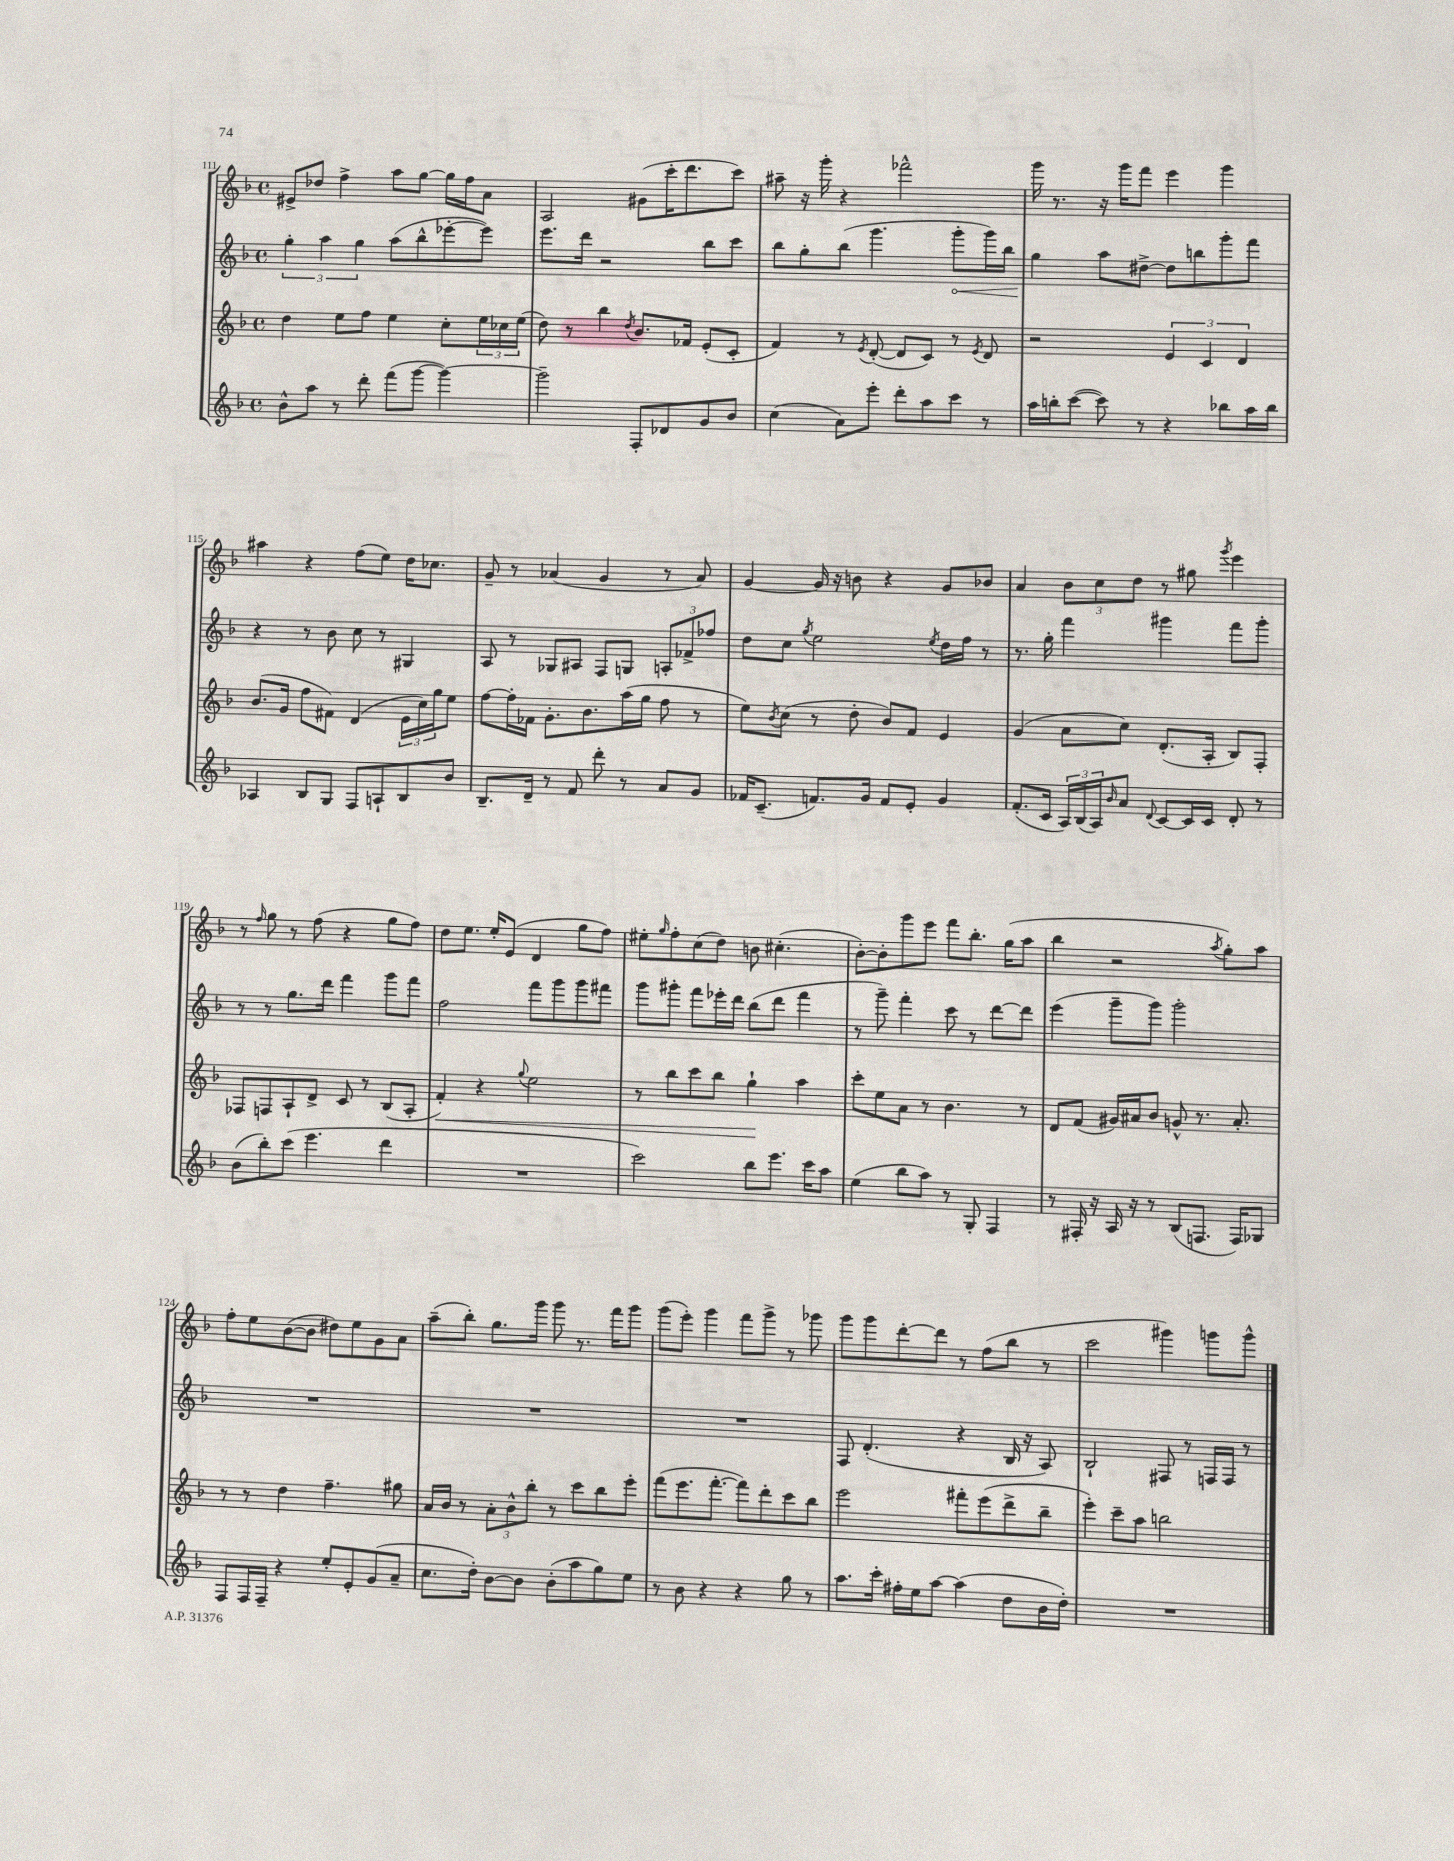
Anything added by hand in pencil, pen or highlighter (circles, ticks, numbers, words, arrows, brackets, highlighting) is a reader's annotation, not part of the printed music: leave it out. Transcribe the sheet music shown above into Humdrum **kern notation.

**kern	**kern	**kern	**kern
*staff4	*staff3	*staff2	*staff1
*clefG2	*clefG2	*clefG2	*clefG2
*k[b-]	*k[b-]	*k[b-]	*k[b-]
*M4/4	*M4/4	*M4/4	*M4/4
*met(c)	*met(c)	*met(c)	*met(c)
8b-^^	4dd	6gg'	8e#^
8aa	.	.	8dd-
.	.	6aa	.
8r	8ee	.	4ff^
.	.	6gg	.
8ddd'	8ff	.	.
(8fff	4ee	(8aa	8aa
[8ggg	.	8bb-^^	[8gg
4ggg_)	8cc'	[8eee-'	16gg]
.	.	.	16ff
.	24ee	8eee-])	8a
.	24cc-	.	.
.	(24ee	.	.
=	=	=	=
2ggg~]	8dd)	8.eee	2A
.	8r	.	.
.	.	16ddd	.
.	4bb-	2r	.
.	8qdd	.	.
8F'	8.b-	.	(8g#
8d-	.	.	16ccc'
.	16f-	.	8.ddd
8g	(8e'	8bb-	.
8b-	8c'	8ccc	8ccc)
=	=	=	=
(4cc	4f)	8bb-	8aa#~
.	.	8gg'	16r
.	.	.	16ggg'
8a)	8r	(8bb-	4r
.	8qe	.	.
8eee'	([8d'	4.ggg	.
8ddd'	8d]	.	2fff-^^
8aa	8c)	.	.
8ccc	8r	8ggg'	.
.	8qe	.	.
8r	8d	16ggg)	.
.	.	16bb-	.
=	=	=	=
16aa	2r	4gg	16ggg
16bb'	.	.	8.r
([8ccc	.	.	.
8ccc])	.	8aa	16r
.	.	.	16ggg
8r	.	[8dd#^	8fff
4r	6e	8dd#]	4eee
.	.	8bb	.
.	6c	.	.
8bb-	.	8ggg'	4ggg
.	6d	.	.
16aa	.	8fff	.
16bb-	.	.	.
=	=	=	=
4A-	(8.b-	4r	4aa#
.	16g	.	.
8B-	8ff	8r	4r
8G	8f#)	8b-	.
8F	(4d	8cc	(8ff
8A`	.	8r	8ee)
8B-	24e	4G#	16dd
.	24cc)	.	.
.	.	.	8.cc-
.	24gg	.	.
8b-	8ee	.	.
=	=	=	=
8.B-~	[8ff	8A	8g~
.	16ff']	8r	8r
16d~	16f-	.	.
8r	8.g'	8G-	(4a-
8f	.	8A#	.
.	8.b-	.	.
8ddd'	.	8F	4g
8r	(16aa	8G	.
.	16gg	.	.
8a	8ff	12A'	8r
.	.	12f-^	.
8g	8r	.	8a-)
.	.	12ff-	.
=	=	=	=
16f-	8ee)	8dd	[4g
(8.c~	.	.	.
.	8qb-	.	.
.	(8cc	8cc	.
.	.	8qgg	.
8.f)	8r	2ee	16g]
.	.	.	16r
.	8dd'	.	8b
16g	.	.	.
8f	8b-)	.	4r
8e'	8f	.	.
.	.	8qee	.
4g	4e	16dd	8g
.	.	16ff	.
.	.	8r	8b-
=	=	=	=
(8.f'	(4g	8.r	4a
16c	.	16gg'	.
24A)	8a	4fff	12b-
(24B-	.	.	.
24A)	.	.	12cc
16qqb-	.	.	.
8a	8cc)	.	.
.	.	.	12dd
8qqd	.	.	.
[8c	(8.d'	4ggg#	8r
16c]	.	.	8gg#
16c	16A'	.	.
.	.	.	8qggg
8d'	8B-)	8fff	4eee
8r	8F'	8ggg#'	.
=	=	=	=
(8b-	8F-	8r	8r
.	.	.	16qqff
8bb-')	8F	8r	8gg
(8ccc	8A`	8.gg	8r
4.eee	8d^	.	(8ff
.	.	16ddd	.
.	8c	4fff	4r
.	8r	.	.
4ddd	(8B-	8ggg	8gg
.	8A'	8fff	8ff)
=	=	=	=
1r	4f')	2ff	8dd
.	.	.	8.ee
.	4r	.	.
.	.	.	16ee'
.	.	.	(8e
.	8qqgg	.	.
.	2ee	8fff	4d
.	.	8ggg	.
.	.	8ggg	8gg
.	.	8fff#	8ff)
=	=	=	=
2ccc)	8r	8ggg	8ee#'
.	.	.	16qqgg
.	8bb-	8ggg#'	8ff'
.	8ccc	8fff	(8cc
.	8bb-	16eee-'	8dd)
.	.	16ddd	.
8bb-	4gg`	(8bb-	8b
8.eee	.	8ddd	(4.cc#'
.	4aa	4fff	.
16ccc	.	.	.
8aa	.	.	.
=	=	=	=
(4ee	8ccc'	8r	[8b-')
.	8ee	8ggg~)	8b-']
8bb-	8a	4fff'	8ggg
8aa)	8r	.	8eee
8r	4.b-	8ccc	8fff
8G'	.	8r	8.bb-'
4F	.	[8ddd	.
.	.	.	(16gg
.	8r	8ddd]	8aa
=	=	=	=
8r	8d	(4eee	4bb-
16F#'	(8f	.	.
16r	.	.	.
16A	16g#)	8ggg~	2r
16r	16a#	.	.
8r	8b-	8ggg)	.
(8B-	8g^^	2ggg'	.
8.F	8.r	.	.
.	.	.	8qaa
.	.	.	8gg')
16F)	8.a#'	.	.
8G-	.	.	8aa
=	=	=	=
8F	8r	1r	8ff'
16F	8r	.	8ee
16F~	.	.	.
4r	4dd	.	([8b-
.	.	.	8b-]
8ee'	4.ff~	.	8dd#)
8e'	.	.	8ee
(8g	.	.	8g
8a~	8gg#	.	8a
=	=	=	=
8.cc	16a	1r	(8aa~
.	16b-	.	.
.	8r	.	8bb-')
16dd')	.	.	.
[8b-	12a'	.	8.gg
.	12b-^^	.	.
8b-]	.	.	.
.	12bb-'	.	.
.	.	.	16ggg
(8b-'	8r	.	8ggg
8aa	8ccc	.	8.r
8gg)	8bb-	.	.
.	.	.	16fff
8ee	8eee'	.	8ggg
=	=	=	=
8r	(8fff	1r	(8ggg
8b-	8.eee	.	8eee')
4r	.	.	4ggg
.	[8.fff'	.	.
4r	8fff])	.	8fff
.	8ddd'	.	8ggg^
8gg	8ccc	.	8r
8r	8bb-	.	8ggg-
=	=	=	=
8.aa	2eee	8F	8ggg
.	.	(4.d'	8ggg
16ccc'	.	.	.
16ff#'	.	.	[8ddd'
16ee	.	.	.
[8aa	.	.	8ddd]
(4aa]	8fff#'	4r	8r
.	(8eee	.	(8ff
8dd	8ddd^	16B-	8bb-
.	.	16r	.
16b-	8bb-~	8A)	8r
16dd')	.	.	.
=	=	=	=
1r	4eee')	2B-`	2ccc
.	8ccc~	.	.
.	8aa	.	.
.	2bb	8F#	4ggg#)
.	.	8r	.
.	.	16F	8ggg
.	.	16F	.
.	.	8r	8ggg^^
==	==	==	==
*-	*-	*-	*-
